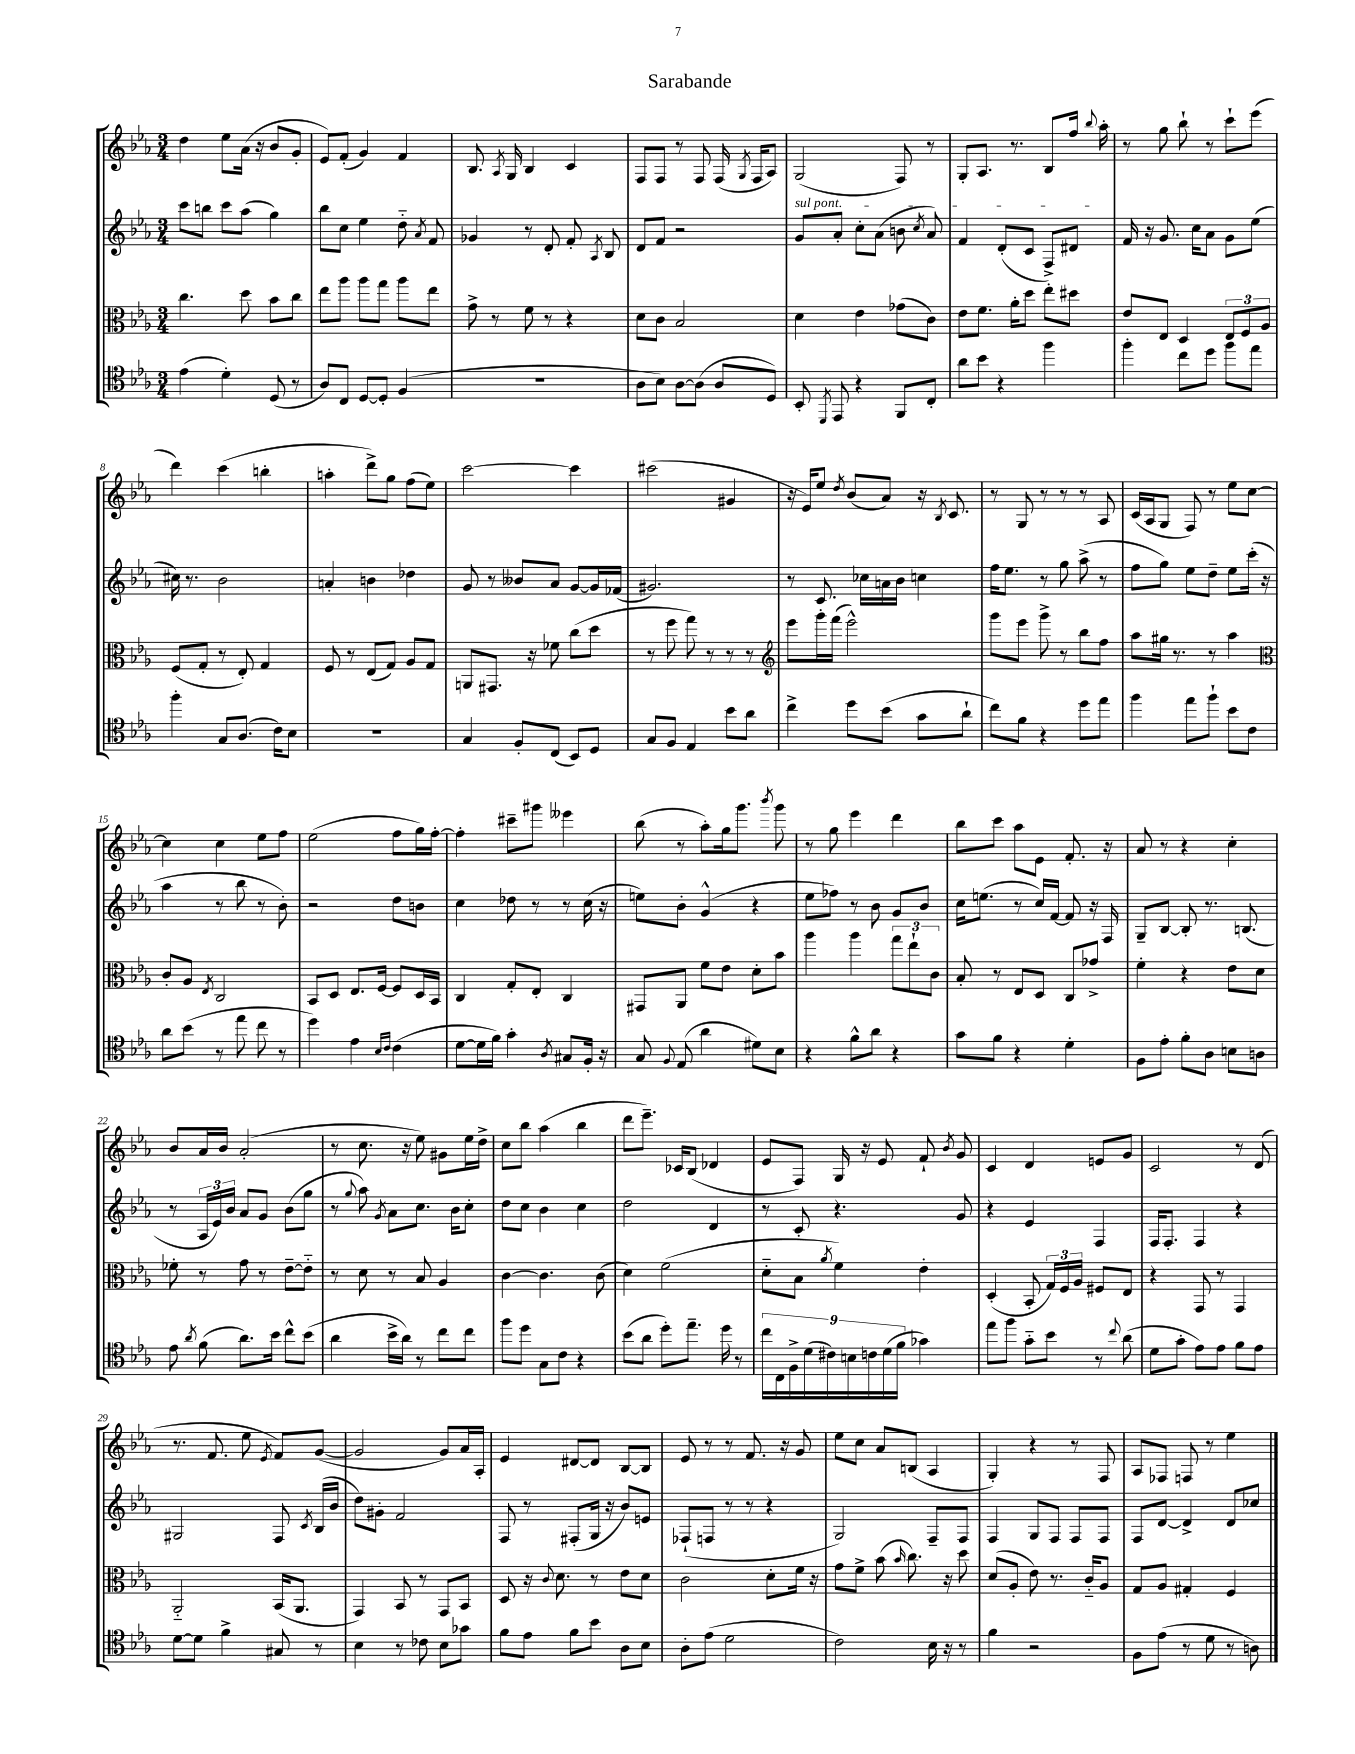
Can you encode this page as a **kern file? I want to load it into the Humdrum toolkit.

**kern	**kern	**kern	**kern
*part4	*part3	*part2	*part1
*staff4	*staff3	*staff2	*staff1
*clefC4	*clefC3	*clefG2	*clefG2
*k[b-e-a-]	*k[b-e-a-]	*k[b-e-a-]	*k[b-e-a-]
*M3/4	*M3/4	*M3/4	*M3/4
=1	=1	=1	=1
(4e-\	4.cc\	8ccc\L	4dd\
.	.	8bbn\J	.
4d'\)	.	8ccc\L	8ee-\L
.	8dd\	(8aa-\J	(16a-\Jk
.	.	.	16r
(8D/	8b-\L	4gg\)	8b-/L
8r	8cc\J	.	8g'/J
=2	=2	=2	=2
8A-/L)	8ee-\L	8bb-\L	8e-/L)
8C/J	8aa-\J	8cc\J	(8f'/J
[8D/L	8aa-\L	4ee-\	4g/)
8D'/J]	8gg\J	.	.
(4F/	8aa-\L	8dd\	4f/
.	.	8qa-/	.
.	8ee-\J	8f/	.
=3	=3	=3	=3
2.r	8g^\	4g-X/	8.B-/
.	8r	.	.
.	.	.	8qA-/
.	.	.	16G/
.	8f\	8r	4B-/
.	8r	8d'/	.
.	4r	8f'/	4c/
.	.	8qA-/	.
.	.	8B-/	.
=4	=4	=4	=4
8A-\L	8d\L	8d/L	8F/L
8B-\J)	8c\J	8f/J	8F/J
[8A-\L	2B-/	2r	8r
(8A-\J]	.	.	8F/
8A-/L	.	.	(16F/
.	.	.	8qG/
.	.	.	16F/KL
8D/J)	.	.	8A-/J)
=5	=5	=5	=5
!	!	!LO:TX:a:i:t=sul pont.	!
8BB-'/	4d\	8g/L	(2G/
8qDD/	.	.	.
8EE-/	.	8a-'/J	.
4r	4e-\	8cc'\L	.
.	.	(8a-\J	.
8FF/L	(8g-X\L	8bn\	8F/)
.	.	8qcc/	.
8C'/J	8c\J)	8a-/)	8r
=6	=6	=6	=6
8a-\L	8e-\L	4f/	8G'/L
8b-\J	8.f\J	.	8.A-/J
4r	.	(8d'/L	.
.	16a-'\KL	.	8.r
.	8dd\J	8c/J	.
4ff\	8ee-'\L	8F^/L)	8B-/L
.	8dd#X\J	8d#X/J	16ff/Jk
.	.	.	8qqbb-/
.	.	.	16aa-'\
=7	=7	=7	=7
4ff'\	8e-/L	16f/	8r
.	.	16r	.
.	8E-/J	8.g/	8gg\
8cc\L	4D/	.	8bb-`\
.	.	16cc\KL	.
8dd\J	.	8a-\J	8r
8ff\L	12E-/L	8g\L	8ccc`\L
.	12F/	.	.
8ee-\J	.	(8ee-\J	(8eee-\J
.	12A-/J	.	.
!!LO:LB:g=z
=8	=8	=8	=8
4ff'\	(8F/L	16cc#X\)	4ddd\)
.	.	8.r	.
.	8G'/J	.	.
8G/L	8r	2b-\	(4ccc\
(8.A-/J	8E-'/)	.	.
.	4G/	.	4bbn'\
16c\KL)	.	.	.
8B-\J	.	.	.
=9	=9	=9	=9
2.r	8F/	4an'/	4aan'\
.	8r	.	.
.	(8E-/L	4bn\	8ddd^\L)
.	8G/J)	.	8gg\J
.	8A-/L	4dd-X\	(8ff\L
.	8G/J	.	8ee-\J)
=10	=10	=10	=10
4G/	8AAn/L	8g/	[2ccc\
.	8.GG#X/J	8r	.
8F'/L	.	8b--X/L	.
.	16r	.	.
(8C/J	8f-X\	8a-/J	.
8BB-/L)	(8cc\L	[8g/L	4ccc\]
8D/J	8dd\J	16g/L]	.
.	.	(16f-X/JJ	.
=11	=11	=11	=11
8G/L	8r	2.g#X/)	(2ccc#X\
8F/J	8ff\	.	.
4E-/	8gg\)	.	.
.	8r	.	.
8b-\L	8r	.	4g#X/
8a-\J	8r	.	.
=12	=12	=12	=12
*	*clefG2	*	*
4cc^\	8eee-\L	8r	16r
.	.	.	16e-/KL)
.	16ggg'\L	8.c/	8ee-/J
.	(16fff\JJ	.	.
.	.	.	8qdd/
8dd\L	2eee-^^\)	.	(8b-/L
.	.	16cc-X\LL	.
(8b-\J	.	16an\	8a-/J)
.	.	16b-\JJ	.
8g\L	.	4ccn\	16r
.	.	.	8qB-/
.	.	.	8.c/
8a-`\J	.	.	.
=13	=13	=13	=13
8cc\L)	8ggg\L	16ff\KL	8r
.	.	8.ee-\J	.
8f\J	8eee-\J	.	8G/
4r	8ggg^\	8r	8r
.	8r	8gg\	8r
8dd\L	8bb-\L	(8aa-^\	8r
8ee-\J	8ff\J	8r	8A-/
=14	=14	=14	=14
4ff\	8aa-\L	8ff\L	(16c/LL
.	.	.	16A-/J
.	16gg#X\Jk	8gg\J)	8G/J
.	8.r	.	.
8ee-\L	.	8ee-\L	8F/)
8ff`\J	8r	8dd~\J	8r
8b-\L	4aa-\	8ee-\L	8ee-\L
8c\J	.	(16ccc'\Jk	[8cc\J
.	.	16r	.
!!LO:LB:g=z
=15	=15	=15	=15
*	*clefC3	*	*
8a-\L	8c'/L	4aa-\	4cc\]
(8b-\J	8A-/J	.	.
.	8qE-/	.	.
8r	2C/	8r	4cc\
8ee-\	.	8bb-\	.
8cc\	.	8r	8ee-\L
8r	.	8b-'\)	8ff\J
=16	=16	=16	=16
4dd\)	8BB-/L	2r	(2ee-\
.	8D/J	.	.
4e-\	8.E-/L	.	.
.	[16F/Jk	.	.
16qqB-/LL	.	.	.
16qqc/JJ	.	.	.
(4c\	8F/L]	8dd\L	8ff\L
.	16D/L	8bn\J	16gg\L)
.	16BB-/JJ	.	[16ff'\JJ
=17	=17	=17	=17
[8d\L	4C/	4cc\	4ff'\]
16d\L]	.	.	.
16f\JJ)	.	.	.
4g'\	8G'/L	8dd-X\	8ccc#X~\L
.	8E-'/J	8r	8ggg#X\J
8qA-/	.	.	.
8G#X/L	4C/	8r	4eee--X\
16F'/Jk	.	(16cc\	.
16r	.	16r	.
=18	=18	=18	=18
8G/	8GG#X/L	8een\L)	(8bb-\
8qqF/	.	.	.
(8E-/	8AA-/J	8b-'\J	8r
4a-\	8f\L	(4g^^/	8aa-'\L)
.	8e-\J	.	16gg\k
.	.	.	8.ggg\J
8d#X\L)	8d'\L	4r	.
.	.	.	8qbbb-/
8B-\J	8b-\J	.	8ggg\
=19	=19	=19	=19
4r	4aa-\	8ee-\L	8r
.	.	8ff-X\J)	8gg\
8f^^\L	4aa-\	8r	4eee-\
8a-\J	.	8b-\	.
4r	12gg\L	8g/L	4ddd\
.	12ee-`\	.	.
.	.	8b-/J	.
.	12c\J	.	.
=20	=20	=20	=20
8g\L	8B-'/	16cc\KL	8bb-\L
.	.	(8.een\J	.
8f\J	8r	.	8ccc\J
4r	8E-/L	8r	8aa-\L
.	8D/J	16cc/LL)	8e-\J
.	.	[16f/JJ	.
4d'\	8C/L	8f/]	8.f'/
.	8g-X^/J	16r	.
.	.	16F/	16r
=21	=21	=21	=21
8F\L	4f'\	8G~/L	8a-/
8e-'\J	.	[8B-/J	8r
8f'\L	4r	8B-'/]	4r
8A-\J	.	8.r	.
8Bn\L	8e-\L	.	4cc'\
.	.	(8.Bn/	.
8An\J	8d\J	.	.
!!LO:LB:g=z
=22	=22	=22	=22
8e-\	8f-X'\	8r	8b-/L
8qa-/	.	.	.
(8f\	8r	24A-/LL	16a-/L
.	.	24e-/)	.
.	.	.	16b-/JJ
.	.	24b-/JJ	.
8.a-\L)	8g\	8a-/L	(2a-'/
.	8r	8g/J	.
16b-\Jk	.	.	.
8cc^^\L	[8e-~\L	(8b-\L	.
(8b-\J	8e-\J]	8gg\J	.
=23	=23	=23	=23
4a-\	8r	8r	8r
.	.	8qqgg/	.
.	8d\	8aa-\)	8.cc\
.	.	8qg/	.
16b-^\LL	8r	8a-\L	.
16a-\JJ)	.	.	16r
8r	8B-/	8.cc\J	8ee-\)
8cc\L	4A-/	.	8g#X\L
.	.	16b-\KL	.
8cc\J	.	8cc'\J	16ee-\L
.	.	.	16dd^\JJ
=24	=24	=24	=24
8ff\L	[4c\	8dd\L	8cc\L
8dd\J	.	8cc\J	8bb-\J
8G\L	4.c\]	4b-\	(4aa-\
8c\J	.	.	.
4r	.	4cc\	4bb-\
.	(8c\	.	.
=25	=25	=25	=25
(8b-\L	4d\)	2dd\	8ddd\L
8a-\J	.	.	8.eee-~\J)
8dd'\L)	(2f\	.	.
.	.	.	16c-X/KL
8.ee-~\J	.	.	(8B-/J
.	.	4d/	4d-X/
16dd\	.	.	.
8r	.	.	.
=26	=26	=26	=26
18cc\LL	8d\L	8r	8e-/L
18C\	.	.	.
18F^\	.	.	.
.	8B-\J	8c'/	8F/J)
(18d\	.	.	.
18c#X\)	.	.	.
.	8qa-/	.	.
.	4f\)	4.r	16G/
18Bn\	.	.	.
.	.	.	16r
18cn\	.	.	.
.	.	.	8e-/
(18d\	.	.	.
18f\JJ	.	.	.
4g-X\)	4e-'\	.	8f`/
.	.	.	8qb-/
.	.	8g/	8g/
=27	=27	=27	=27
8ee-\L	(4D'/	4r	4c/
8ff\J	.	.	.
8g\L	8BB-'/	4e-/	4d/
8b-\J	24G/LL)	.	.
.	24F/	.	.
.	24A-/JJ	.	.
8r	8F#X/L	4F/	8en/L
8qqcc/	.	.	.
(8a-\	8E-/J	.	8g/J
=28	=28	=28	=28
8d\L	4r	16F/KL	2c/
.	.	8.F'/J	.
8g'\J	.	.	.
8e-\L)	8GG/	4F/	.
8e-\J	8r	.	.
8f\L	4GG/	4r	8r
8e-\J	.	.	(8d/
!!LO:LB:g=z
=29	=29	=29	=29
[8d\L	2AA-/	2G#X/	8.r
8d\J]	.	.	.
.	.	.	8.f/
4f^\	.	.	.
.	.	.	8ee-\
.	.	.	8qe-/
8G#X/	(16BB-/KL	8F/	8f/L)
.	8.AA-/J	.	.
.	.	8qc/	.
8r	.	(16B-/LL	([8g/J
.	.	16b-/JJ	.
=30	=30	=30	=30
4B-\	4GG/)	8dd\L)	2g/]
.	.	8g#X'\J	.
8r	8BB-/	2f/	.
8c-X\	8r	.	.
8B-\L	8GG/L	.	8g/L)
8g-X\J	8BB-/J	.	16a-/L
.	.	.	16A-'/JJ
=31	=31	=31	=31
8f\L	8D/	8F/	4e-/
8e-\J	16r	8r	.
.	8qqc/	.	.
.	8.d\	.	.
8f\L	.	(8F#X'/L	[8d#X/L
8b-\J	8r	16G/Jk	8d#/J]
.	.	16r	.
8A-\L	8e-\L	8b-/L)	[8B-/L
8B-\J	8d\J	8en/J	8B-/J]
=32	=32	=32	=32
8A-'\L	2c\	(8F-X`/L	8e-/
(8e-\J	.	8Fn/J	8r
2d\	.	8r	8r
.	.	8r	8.f/
.	8d'\L	4r	.
.	.	.	16r
.	16f\Jk	.	8g/
.	16r	.	.
=33	=33	=33	=33
2c\)	8g\L	2G/)	8ee-\L
.	8f^\J	.	8cc\J
.	(8b-\	.	8a-/L
.	16qqb-/	.	.
.	8.cc\)	.	(8Bn/J
16B-\	.	8F~/L	4A-/
16r	16r	.	.
8r	8dd\	8F/J	.
=34	=34	=34	=34
4f\	(8d/L	4F/	4G'/)
.	8A-'/J	.	.
2r	8e-\)	8G/L	4r
.	8.r	8F/J	.
.	.	8F/L	8r
.	16c/KL	.	.
.	8A-/J	8F/J	8F/
=35	=35	=35	=35
8F\L	8G/L	8F/L	8A-/L
(8e-\J	8A-/J	[8d/J	8F-X/J
8r	4G#X'/	4d^/]	8Fn/
8d\	.	.	8r
8r	4F/	8d/L	4ee-\
8An\)	.	8cc-X/J	.
==	==	==	==
*-	*-	*-	*-
